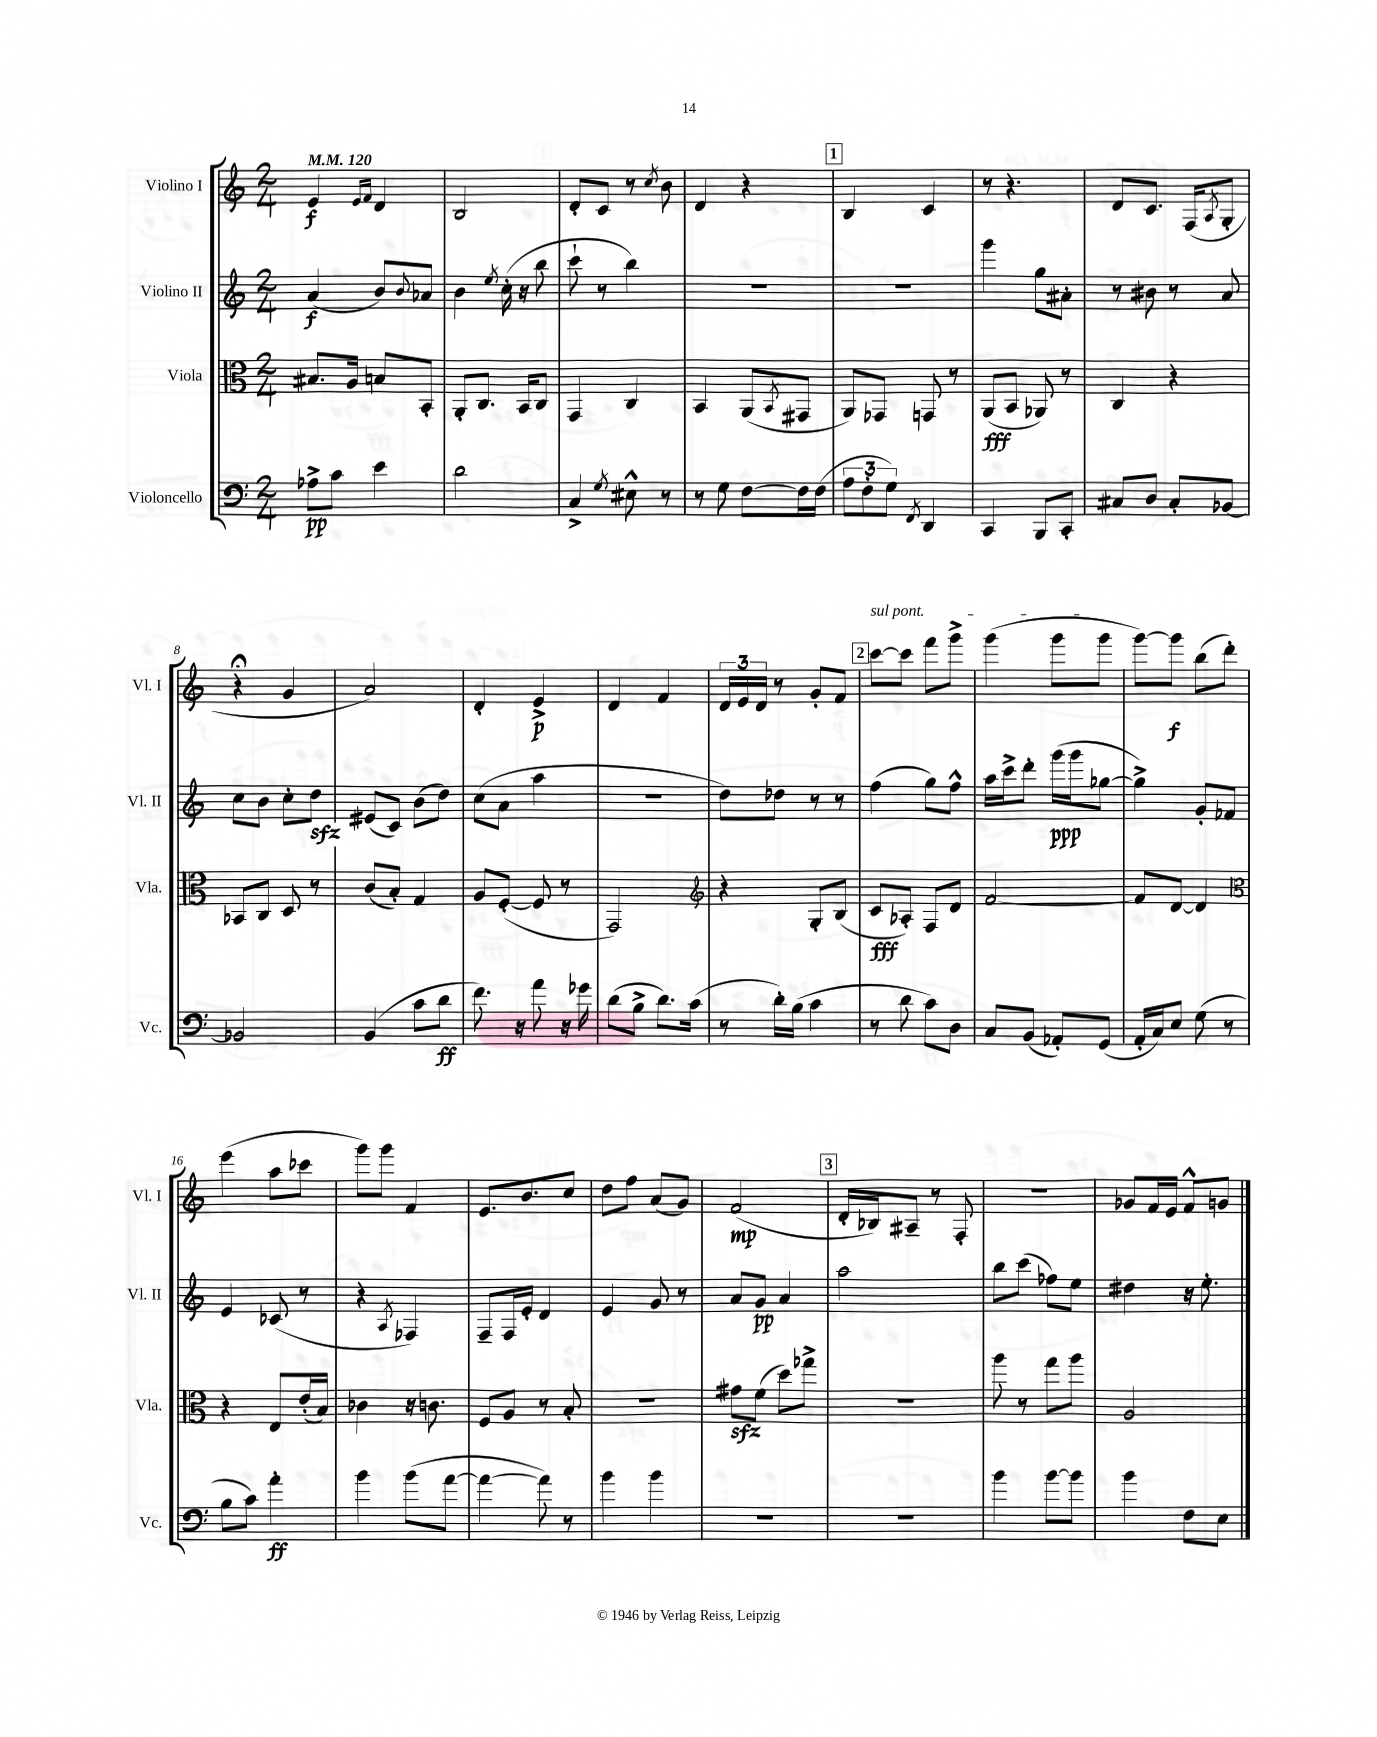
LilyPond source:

<<
\new StaffGroup <<
\new Staff = "s0" \with { instrumentName = "Violino I" shortInstrumentName = "Vl. I" } {
    \clef treble \key c \major \numericTimeSignature \time 2/4 \tempo 4 = 120
    e'4\f \grace { e'16 f'16 } d'4 |
    b2 |
    d'8-. c'8 r8 \acciaccatura { c''8 } b'8 |
    d'4 r4 |
    \mark \markup { \box "1" } b4 c'4 |
    r8 r4. |
    d'8 c'8. f16( \acciaccatura { a8 } g8-. |
    r4\fermata g'4 |
    a'2) |
    d'4-. e'4->\p |
    d'4 f'4 |
    \tuplet 3/2 { d'16 e'16 d'16 } r8 g'8-. f'8 |
    \mark \markup { \box "2" } \once \override TextSpanner.bound-details.left.text = \markup { \italic "sul pont." } c'''8~\startTextSpan c'''8 f'''8 g'''8-> |
    g'''4( g'''8 g'''8\stopTextSpan |
    g'''8~) g'''8\f b''8( d'''8-.) |
    e'''4( a''8 ces'''8 |
    g'''8) g'''8 f'4 |
    e'8. b'8. c''8 |
    d''8 f''8 a'8( g'8) |
    f'2\mp( |
    \mark \markup { \box "3" } d'16-. bes16) ais8-- r8 f8-. |
    R2 |
    ges'8 f'16 e'16 f'8-^ g'8 \bar "|." |
}
\new Staff = "s1" \with { instrumentName = "Violino II" shortInstrumentName = "Vl. II" } {
    \clef treble \key c \major \numericTimeSignature \time 2/4
    a'4\f( b'8) \appoggiatura { b'8 } aes'8 |
    b'4 \acciaccatura { e''8 } c''16-.( r16 b''8 |
    c'''8-! r8 b''4) |
    R2 |
    \mark \markup { \box "1" } R2 |
    g'''4 g''8 ais'8-. |
    r8 bis'8 r8 a'8 |
    c''8 b'8 c''8-. d''8\sfz |
    eis'8( c'8) b'8( d''8) |
    c''8( a'8 a''4 |
    r2 |
    d''8) des''8 r8 r8 |
    \mark \markup { \box "2" } f''4( g''8) f''8-^ |
    a''16 c'''16-> d'''8-. g'''16\ppp( g'''16 ges''8~ |
    ges''4->) g'8-. fes'8 |
    e'4 ces'8( r8 |
    r4 \acciaccatura { a8 } fes4) |
    f8-- f16 e'16-. d'4 |
    e'4 g'8 r8 |
    a'8 g'8\pp a'4 |
    \mark \markup { \box "3" } a''2 |
    b''8 c'''8( fes''8) e''8 |
    dis''4 r16 e''8.-. \bar "|." |
}
\new Staff = "s2" \with { instrumentName = "Viola" shortInstrumentName = "Vla." } {
    \clef alto \key c \major \numericTimeSignature \time 2/4
    bis8. a16 b8 b,8-. |
    a,8-. c8. b,16 c8 |
    g,4 c4 |
    b,4 a,8( \acciaccatura { b,8 } gis,8 |
    \mark \markup { \box "1" } a,8) ges,8 g,8 r8 |
    a,8\fff( b,8 aes,8) r8 |
    c4 r4 |
    bes,8 c8 d8 r8 |
    c'8( b8-.) g4 |
    a8 f8~-.( f8 r8 |
    g,2) |
    \clef treble r4 g8-. b8( |
    \mark \markup { \box "2" } c'8\fff aes8-.) f8 d'8 |
    f'2~ |
    f'8 d'8~ d'4 |
    \clef alto r4 e8 e'16-.( b16) |
    ces'4 r16 c'8. |
    f8 a8 r8 b8-. |
    r2 |
    gis'8\sfz f'8( d''8) ges''8-> |
    \mark \markup { \box "3" } R2 |
    a''8 r8 g''8 a''8 |
    a2 \bar "|." |
}
\new Staff = "s3" \with { instrumentName = "Violoncello" shortInstrumentName = "Vc." } {
    \clef bass \key c \major \numericTimeSignature \time 2/4
    aes8->\pp c'8 e'4 |
    d'2 |
    c4-> \acciaccatura { g8 } eis8-^ r8 |
    r8 g8 f8~ f16 f16( |
    \mark \markup { \box "1" } \tuplet 3/2 { a8 f8-. g8) } \acciaccatura { f,8 } d,4 |
    c,4 b,,8 c,8-. |
    cis8 d8 cis8-. bes,8~ |
    bes,2 |
    b,4( c'8 d'8\ff |
    f'8.) r16 a'8 r16 ges'16 |
    d'8( b8-> d'8.) c'16( |
    r8 d'16-.) b16( c'4 |
    \mark \markup { \box "2" } r8 d'8 c'8) d8 |
    c8 b,8( aes,8-.) g,8( |
    a,16-. c16) e8 g8( r8 |
    b8 c'8) a'4-.\ff |
    b'4 b'8( a'8~ |
    a'4~ a'8) r8 |
    b'4 b'4 |
    r2 |
    \mark \markup { \box "3" } R2 |
    b'4 b'8~ b'8 |
    b'4 f8 e8 \bar "|." |
}
>>
>>
